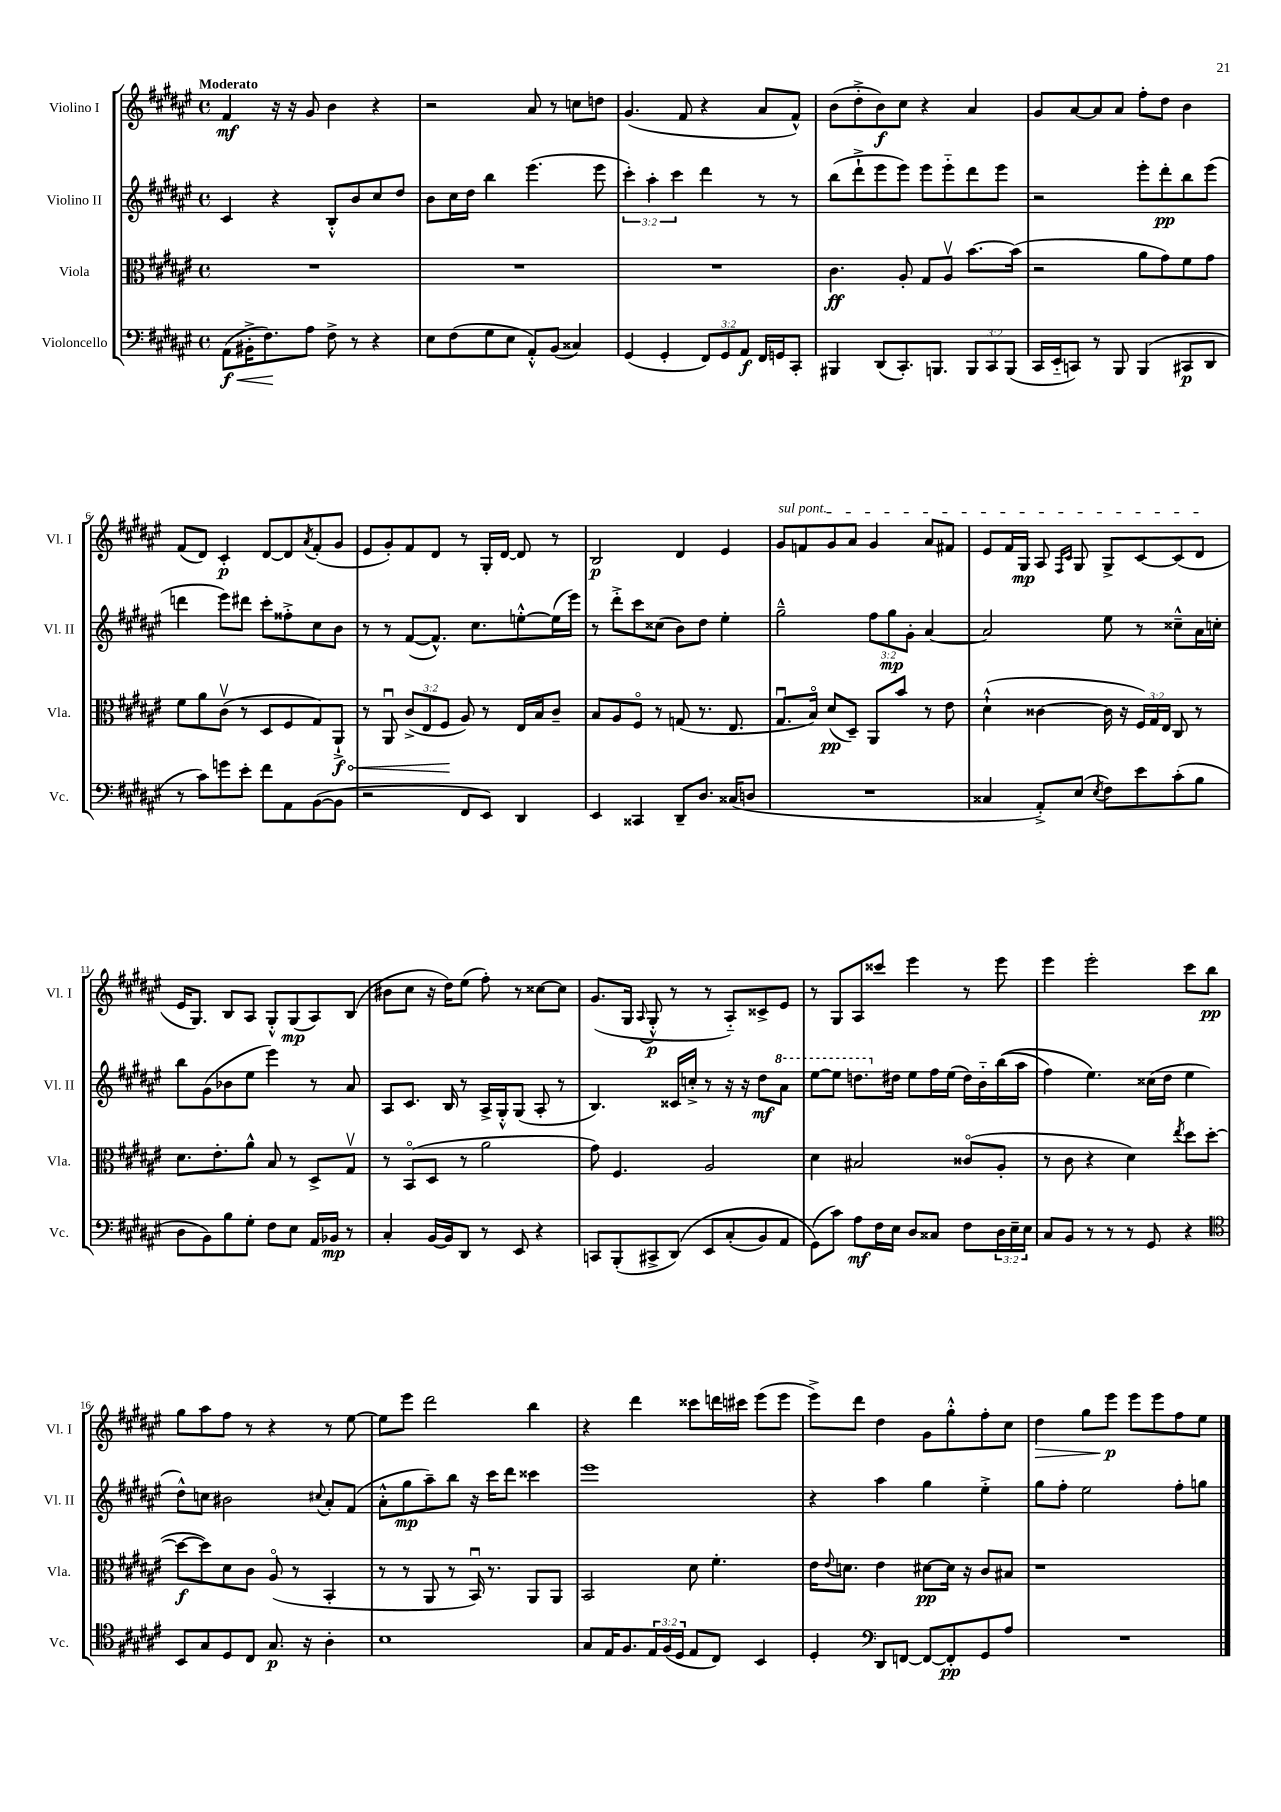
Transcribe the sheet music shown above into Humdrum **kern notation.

**kern	**dynam	**kern	**dynam	**kern	**dynam	**kern	**dynam
*part4	*part4	*part3	*part3	*part2	*part2	*part1	*part1
*staff4	*staff4	*staff3	*staff3	*staff2	*staff2	*staff1	*staff1
*I"Violoncello	*	*I"Viola	*	*I"Violino II	*	*I"Violino I	*
*I'Vc.	*	*I'Vla.	*	*I'Vl. II	*	*I'Vl. I	*
*clefF4	*	*clefC3	*	*clefG2	*	*clefG2	*
*k[f#c#g#d#a#e#]	*	*k[f#c#g#d#a#e#]	*	*k[f#c#g#d#a#e#]	*	*k[f#c#g#d#a#e#]	*
*M4/4	*	*M4/4	*	*M4/4	*	*M4/4	*
*met(c)	*	*met(c)	*	*met(c)	*	*met(c)	*
=1	=1	=1	=1	=1	=1	=1	=1
!	!	!	!	!	!	!LO:TX:a:B:t=Moderato	!
!	!LO:HP:b	!	!	!	!	!	!
(8AA#\L	< f	1r	.	4c#/	.	4f#/	mf
16BB#X'^\K	.	.	.	.	.	.	.
8.F#\)	.	.	.	.	.	.	.
.	.	.	.	4r	.	16r	.
.	.	.	.	.	.	16r	.
8A#\J	[	.	.	.	.	8g#/	.
8F#^\	.	.	.	8B'^^/L	.	4b\	.
8r	.	.	.	8b/	.	.	.
4r	.	.	.	8cc#/	.	4r	.
.	.	.	.	8dd#/J	.	.	.
=2	=2	=2	=2	=2	=2	=2	=2
8E#\L	.	1r	.	8b\L	.	2r	.
(8F#\	.	.	.	16cc#\L	.	.	.
.	.	.	.	16dd#\JJ	.	.	.
8G#\	.	.	.	4bb\	.	.	.
8E#\J	.	.	.	.	.	.	.
8AA#'^^/L)	.	.	.	(4.eee#\	.	8a#/	.
(8BB/J	.	.	.	.	.	8r	.
4C##X/)	.	.	.	.	.	8ccn\L	.
.	.	.	.	8eee#\	.	8ddn\J	.
=3	=3	=3	=3	=3	=3	=3	=3
(4GG#/	.	1r	.	6ccc#'\)	.	(4.g#/	.
.	.	.	.	6aa#'\	.	.	.
4GG#'/	.	.	.	.	.	.	.
.	.	.	.	6ccc#\	.	.	.
.	.	.	.	.	.	8f#/	.
12FF#/L)	.	.	.	4ddd#\	.	4r	.
12GG#/	.	.	.	.	.	.	.
12AA#/J	f	.	.	.	.	.	.
16FF#/LL	.	.	.	8r	.	8a#/L	.
16GGn/J	.	.	.	.	.	.	.
8CC#'/J	.	.	.	8r	.	8f#^^/J)	.
=4	=4	=4	=4	=4	=4	=4	=4
4BBB#X/	.	4.c#\	ff	(8bb\L	.	(8b\L	.
.	.	.	.	8ddd#`^\	.	8dd#'^\	.
(8DD#/L	.	.	.	8eee#\	.	8b\)	f
8.CC#'/)	.	8A#'/	.	8eee#\J)	.	8cc#\J	.
.	.	8G#/L	.	8eee#\L	.	4r	.
8.BBBn/J	.	.	.	.	.	.	.
.	.	8A#v/J	.	8eee#\	.	.	.
12BBB/L	.	[8.b\L	.	8ddd#\	.	4a#/	.
12CC#/	.	.	.	.	.	.	.
.	.	.	.	8eee#\J	.	.	.
(12BBB/J	.	.	.	.	.	.	.
.	.	(16b\Jk]	.	.	.	.	.
=5	=5	=5	=5	=5	=5	=5	=5
16CC#/LL	.	2r	.	2r	.	8g#/L	.
16EE#/J	.	.	.	.	.	.	.
8CCn/J)	.	.	.	.	.	[8a#/	.
8r	.	.	.	.	.	8a#/]	.
8BBB/	.	.	.	.	.	8a#/J	.
(4BBB/	.	8a#\L	.	8eee#'\L	.	8ff#'\L	.
.	.	8g#\)	.	8ddd#'\	pp	8dd#\J	.
8CC#X/L	p	8f#\	.	8bb\	.	4b\	.
8DD#/J	.	8g#\J	.	(8eee#\J	.	.	.
!!LO:LB:g=z
=6	=6	=6	=6	=6	=6	=6	=6
8r	.	8f#\L	.	4dddn\	.	(8f#/L	.
8c#\L)	.	8a#\	.	.	.	8d#/J)	.
8gn\	.	(8c#v\J	.	8eee#\L)	.	4c#'/	p
8e#'\J	.	8r	.	8ddd#X\J	.	.	.
8f#\L	.	8D#/L	.	8ccc#'\L	.	[8d#/L	.
8AA#\	.	8F#/	.	8ff##X'^\	.	8d#/]	.
.	.	.	.	.	.	8qa#/	.
([8BB\	.	8G#/)	.	8cc#\	.	(8f#'/	.
!	!	!	!LO:HP:b	!	!	!	!
8BB\J]	.	8AA#`^/J	< f	8b\J	.	8g#/J	.
=7	=7	=7	=7	=7	=7	=7	=7
2r	.	8r	.	8r	.	8e#/L	.
.	.	8AA#u/	.	8r	.	8g#'/)	.
.	.	(12c#^/L	.	([8f#/L	.	8f#/	.
.	.	12E#/	.	.	.	.	.
.	.	.	.	8.f#^^/J])	.	8d#/J	.
.	.	12F#/J	.	.	.	.	.
8FF#/L	.	8A#/)	[	.	.	8r	.
.	.	.	.	8.cc#\L	.	.	.
8EE#/J)	.	8r	.	.	.	16G#'/LL	.
.	.	.	.	.	.	[16d#/JJ	.
4DD#/	.	16E#/LL	.	[8een'^^\	.	8d#/]	.
.	.	16B/J	.	.	.	.	.
.	.	8c#~/J	.	(16ee\L]	.	8r	.
.	.	.	.	16eee#\JJ)	.	.	.
=8	=8	=8	=8	=8	=8	=8	=8
4EE#/	.	8B/L	.	8r	.	2B/	p
.	.	8A#/	.	8ddd#'^\L	.	.	.
4CC##X/	.	8F#/J	.	8ccc#\	.	.	.
.	.	8r	.	(8cc##X\J	.	.	.
8DD#~/L	.	(8Gn/	.	8b\L)	.	4d#/	.
8.D#/J	.	8.r	.	8dd#\J	.	.	.
.	.	.	.	4ee#'\	.	4e#/	.
(16C##X/KL	.	8.E#/	.	.	.	.	.
8Dn/J	.	.	.	.	.	.	.
=9	=9	=9	=9	=9	=9	=9	=9
!	!	!	!	!	!	!LO:TX:a:i:t=sul pont.	!
1r	.	8.G#u/L	.	2gg#~^^\	.	8g#/L	.
.	.	.	.	.	.	8fn/	.
.	.	16B/Jk)	.	.	.	.	.
.	.	(8d#/L	pp	.	.	8g#/	.
.	.	8D#~/J)	.	.	.	8a#/J	.
.	.	8AA#/L	.	12ff#\L	.	4g#/	.
.	.	.	.	12gg#\	mp	.	.
.	.	8b/J	.	.	.	.	.
.	.	.	.	12g#'\J	.	.	.
.	.	8r	.	[4a#/	.	8a#/L	.
.	.	8e#\	.	.	.	8f#X/J	.
=10	=10	=10	=10	=10	=10	=10	=10
4C##X/	.	(4d#`^^\	.	2a#/]	.	8e#/L	.
.	.	.	.	.	.	16f#/L	.
.	.	.	.	.	.	16G#/JJ	mp
8AA#'^/L)	.	[4c##X\	.	.	.	8A#/	.
.	.	.	.	.	.	16qqF#/LL	.
.	.	.	.	.	.	16qqc#/JJ	.
(8E#/J	.	.	.	.	.	8G#/	.
8qE#/	.	.	.	.	.	.	.
8F#\L)	.	16c##\]	.	8ee#\	.	8G#^/L	.
.	.	16r	.	.	.	.	.
8e#\	.	24F#/LL)	.	8r	.	[8c#/	.
.	.	24G#/	.	.	.	.	.
.	.	24E#/JJ	.	.	.	.	.
(8c#'\	.	8C#/	.	8cc##X~^^\L	.	(8c#/]	.
8B\J	.	8r	.	16a#\L	.	8d#/J	.
.	.	.	.	16ccn'\JJ	.	.	.
!!LO:LB:g=z
=11	=11	=11	=11	=11	=11	=11	=11
8D#\L	.	8.d#\L	.	8bb\L	.	16e#/KL	.
.	.	.	.	.	.	8.G#/J)	.
8BB\)	.	.	.	(8g#\	.	.	.
.	.	8.e#'\	.	.	.	.	.
8B\	.	.	.	8b-X\	.	8B/L	.
8G#'\J	.	8a#^^\J	.	8ee#\J	.	8A#/J	.
8F#\L	.	8B/	.	4eee#\)	.	8G#'^^/L	.
8E#\J	.	8r	.	.	.	(8G#/	mp
16AA#/LL	.	8D#^/L	.	8r	.	8A#/)	.
16BB-X/JJ	mp	.	.	.	.	.	.
8r	.	8G#v/J	.	8a#/	.	(8B/J	.
=12	=12	=12	=12	=12	=12	=12	=12
4C#'/	.	8r	.	8A#/L	.	8b#X\L	.
.	.	(8BB/L	.	8.c#/J	.	8cc#\J	.
[16BB/LL	.	8D#/J	.	.	.	16r	.
16BB/J]	.	.	.	16B/	.	16dd#\KL)	.
8DD#/J	.	8r	.	8r	.	(8ee#\J	.
8r	.	2a#\	.	16A#^/LL	.	8ff#'\)	.
.	.	.	.	16G#'^^/J	.	.	.
8EE#/	.	.	.	(8G#/J	.	8r	.
4r	.	.	.	8A#'/	.	[8cc##X\L	.
.	.	.	.	8r	.	8cc##\J]	.
=13	=13	=13	=13	=13	=13	=13	=13
8CCn/L	.	8g#\)	.	4.B/)	.	(8.g#/L	.
(8BBB'/	.	4.F#/	.	.	.	.	.
.	.	.	.	.	.	16G#/Jk	.
.	.	.	.	.	.	8qqA#/	.
8CC#X^/	.	.	.	.	.	8G#'^^/	p
(8DD#/J)	.	.	.	16c##X/LL	.	8r	.
.	.	.	.	16ccn'^/JJ	.	.	.
8EE#/L	.	2A#/	.	8r	.	8r	.
(8C#'/	.	.	.	16r	.	8A#/L)	.
.	.	.	.	16r	.	.	.
8BB/)	.	.	.	8dd#\L	mf	8c##X^/	.
*	*	*	*	*8va	*	*	*
8AA#/J	.	.	.	8aa#\J	.	8e#/J	.
=14	=14	=14	=14	=14	=14	=14	=14
(8GG#\L)	.	4d#\	.	[8eee#\L	.	8r	.
8c#\J)	.	.	.	8eee#\J]	.	8G#/L	.
8A#\L	mf	2B#X/	.	8.dddn\L	.	8A#/	.
16F#\L	.	.	.	.	.	8ccc##X/J	.
*	*	*	*	*X8va	*	*	*
16E#\JJ	.	.	.	16dd#X\Jk	.	.	.
8D#/L	.	.	.	8ee#\L	.	4eee#\	.
8C##X/J	.	.	.	16ff#\L	.	.	.
.	.	.	.	(16ee#\JJ	.	.	.
8F#\L	.	(8c##X/L	.	16dd#\LL)	.	8r	.
.	.	.	.	16b\	.	.	.
24D#\L	.	8A#'/J	.	((16bb\	.	8eee#\	.
24E#~\	.	.	.	.	.	.	.
.	.	.	.	16aa#\JJ	.	.	.
24E#\JJ	.	.	.	.	.	.	.
=15	=15	=15	=15	=15	=15	=15	=15
8C#/L	.	8r	.	4ff#\)	.	4eee#\	.
8BB/J	.	8c#\	.	.	.	.	.
8r	.	4r	.	4.ee#\)	.	2eee#'\	.
8r	.	.	.	.	.	.	.
8r	.	4d#\)	.	.	.	.	.
8GG#/	.	.	.	(16cc##X\LL	.	.	.
.	.	.	.	16dd#\JJ	.	.	.
.	.	8qee#/	.	.	.	.	.
4r	.	8dd#\L	.	4ee#\	.	8ccc#\L	.
.	.	([8dd#\J	.	.	.	8bb\J	pp
!!LO:LB:g=z
=16	=16	=16	=16	=16	=16	=16	=16
*clefC4	*	*	*	*	*	*	*
8BB/L	.	8dd#\L_	f	8dd#^^\L)	.	8gg#\L	.
8G#/	.	8dd#\])	.	8ccn\J	.	8aa#\	.
8D#/	.	8d#\	.	2b#X\	.	8ff#\J	.
8C#/J	.	8c#\J	.	.	.	8r	.
8.G#/	p	(8A#/	.	.	.	4r	.
.	.	8r	.	.	.	.	.
16r	.	.	.	.	.	.	.
.	.	.	.	8qqcc#X/	.	.	.
4A#'\	.	4BB'/	.	8a#'/L	.	8r	.
.	.	.	.	(8f#/J	.	[8ee#\	.
=17	=17	=17	=17	=17	=17	=17	=17
1B	.	8r	.	8a#'^^\L	.	8ee#\L]	.
.	.	8r	.	8gg#\	mp	8eee#\J	.
.	.	8AA#/	.	8aa#~\)	.	2ddd#\	.
.	.	8r	.	8bb\J	.	.	.
.	.	16BBu/)	.	16r	.	.	.
.	.	8.r	.	16ccc#\KL	.	.	.
.	.	.	.	8ddd#\J	.	.	.
.	.	8AA#/L	.	4ccc##X\	.	4bb\	.
.	.	8AA#/J	.	.	.	.	.
=18	=18	=18	=18	=18	=18	=18	=18
8G#/L	.	2BB/	.	1eee#	.	4r	.
16E#/K	.	.	.	.	.	.	.
8.F#/	.	.	.	.	.	.	.
.	.	.	.	.	.	4ddd#\	.
24E#/L	.	.	.	.	.	.	.
(24F#/	.	.	.	.	.	.	.
24D#/JJ	.	.	.	.	.	.	.
8E#/L	.	8d#\	.	.	.	8ccc##X\L	.
8C#/J)	.	4.f#'\	.	.	.	16dddn\L	.
.	.	.	.	.	.	16ccc#X\JJ	.
4BB/	.	.	.	.	.	(8eee#\L	.
.	.	.	.	.	.	8eee#\J	.
=19	=19	=19	=19	=19	=19	=19	=19
4D#'/	.	16e#\KL	.	4r	.	8eee#^\L)	.
.	.	8qqe#/	.	.	.	.	.
.	.	8.dn\J	.	.	.	.	.
.	.	.	.	.	.	8ddd#\J	.
*clefF4	*	*	*	*	*	*	*
8DD#/L	.	4e#\	.	4aa#\	.	4dd#\	.
[8FFn/J	.	.	.	.	.	.	.
8FF/L_	.	[8d#X\L	pp	4gg#\	.	8g#\L	.
8FF'/]	pp	16d#\Jk]	.	.	.	8gg#'^^\	.
.	.	16r	.	.	.	.	.
8GG#/	.	8c#/L	.	4ee#'^\	.	8ff#'\	.
8A#/J	.	8B#X/J	.	.	.	8cc#\J	.
=20	=20	=20	=20	=20	=20	=20	=20
!	!	!	!	!	!	!	!LO:HP:b
1r	.	1r	.	8gg#\L	.	4dd#\	>
.	.	.	.	8ff#'\J	.	.	.
.	.	.	.	2ee#\	.	8gg#\L	.
.	.	.	.	.	.	8eee#\J	p
.	.	.	.	.	.	8eee#\L	]
.	.	.	.	.	.	8eee#\	.
.	.	.	.	8ff#'\L	.	8ff#\	.
.	.	.	.	8ggn\J	.	8ee#\J	.
==	==	==	==	==	==	==	==
*-	*-	*-	*-	*-	*-	*-	*-
